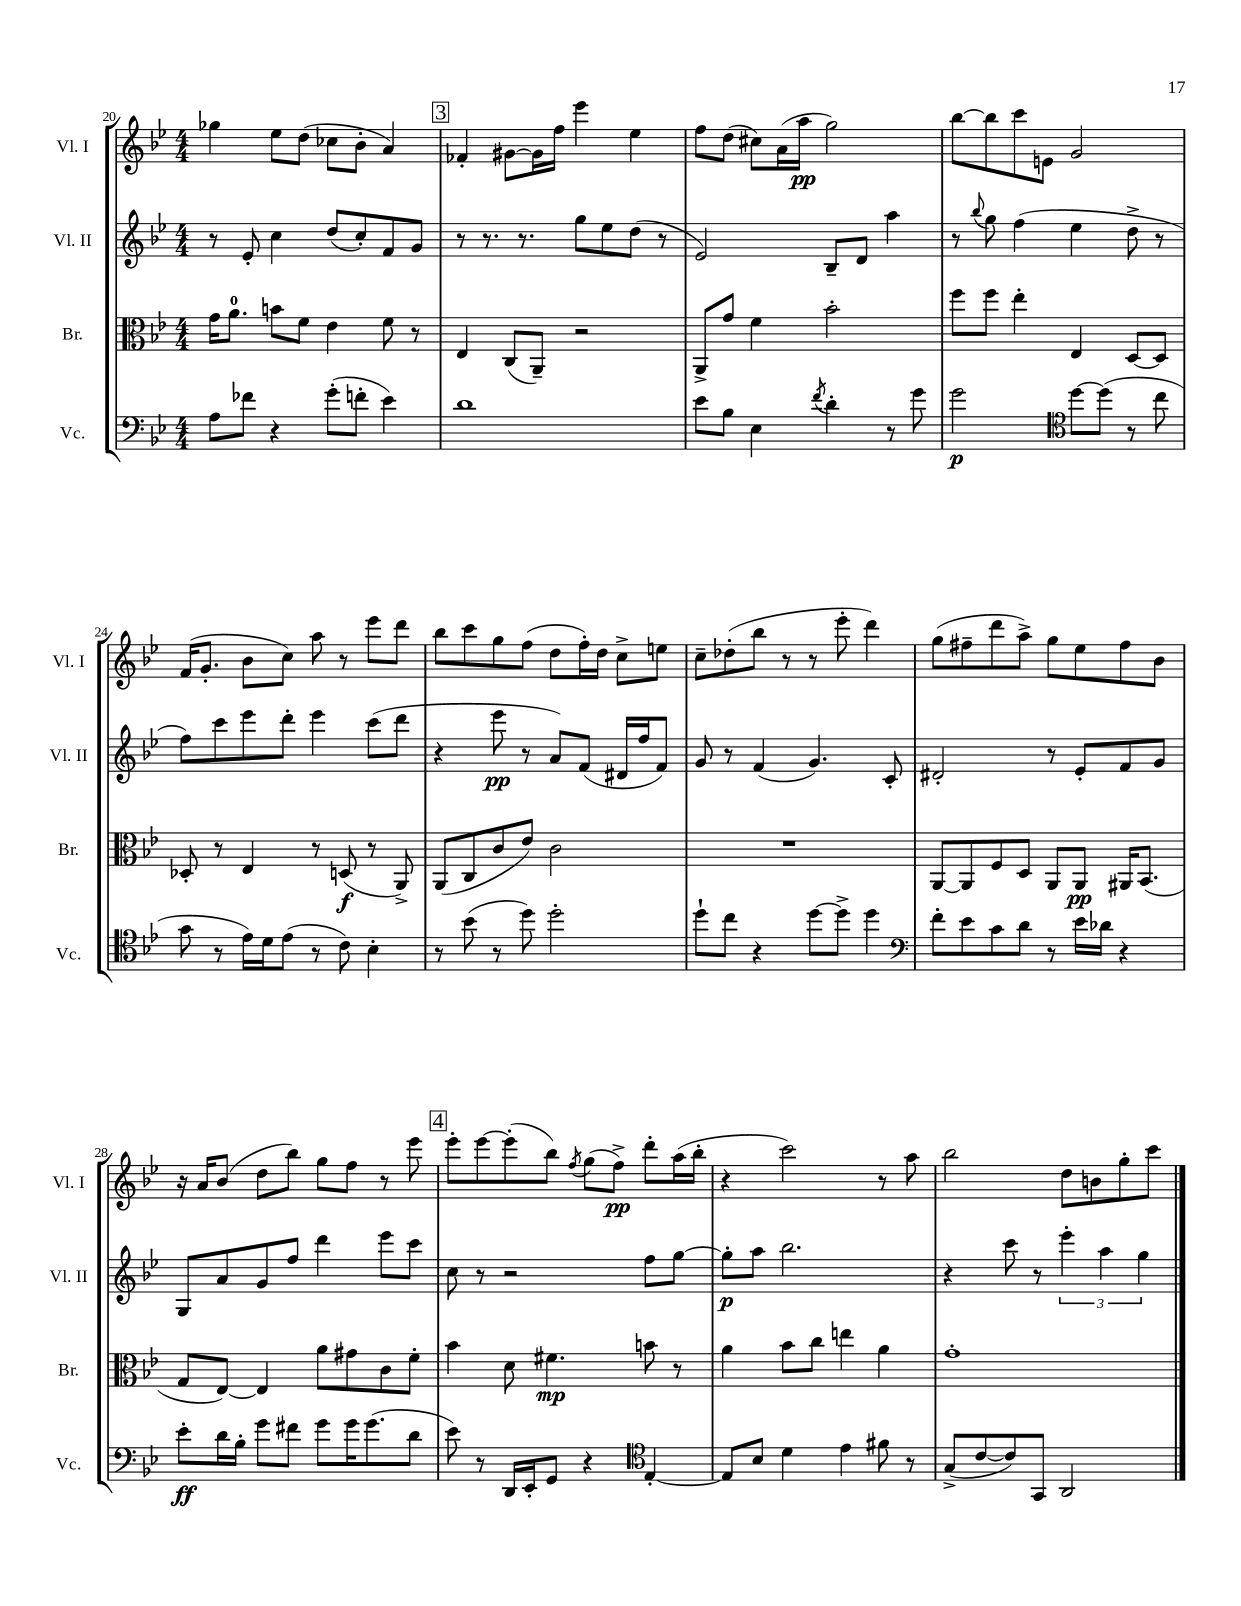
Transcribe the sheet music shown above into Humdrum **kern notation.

**kern	**kern	**kern	**kern
*staff4	*staff3	*staff2	*staff1
*clefF4	*clefC3	*clefG2	*clefG2
*k[b-e-]	*k[b-e-]	*k[b-e-]	*k[b-e-]
*M4/4	*M4/4	*M4/4	*M4/4
8A	16g	8r	4gg-
.	8.a	.	.
8f-	.	8e-'	.
4r	8b	4cc	8ee-
.	8f	.	(8dd
(8g'	4e-	(8dd	8cc-
8f'	.	8cc')	8b-'
4e-)	8f	8f	4a)
.	8r	8g	.
=	=	=	=
1d	4E-	8r	4f-'
.	.	8.r	.
.	(8C	.	[8g#
.	.	8.r	.
.	8AA~)	.	16g#]
.	.	.	16ff
.	2r	8gg	4eee-
.	.	8ee-	.
.	.	(8dd	4ee-
.	.	8r	.
=	=	=	=
8e-	8AA^	2e-)	8ff
8B-	8g	.	(8dd
4E-	4f	.	8cc#)
.	.	.	(16a
.	.	.	16aa
8qf	.	.	.
4d'	2b-'	8B-~	2gg)
.	.	8d	.
8r	.	4aa	.
8g	.	.	.
=	=	=	=
2g	8ff	8r	[8bb-
.	.	8qqbb-	.
.	8ff	8gg	8bb-]
.	4ee-'	(4ff	8ccc
.	.	.	8e
*clefC4	*	*	*
[8dd	4E-	4ee-	2g
(8dd]	.	.	.
8r	[8D	8dd^	.
8cc	8D]	8r	.
=	=	=	=
8g	8D-'	8ff)	(16f
.	.	.	8.g'
8r	8r	8ccc	.
16e-)	4E-	8eee-	8b-
16d	.	.	.
(8e-	.	8ddd'	8cc)
8r	8r	4eee-	8aa
8c)	(8D	.	8r
4B-'	8r	(8ccc	8eee-
.	8AA^)	8ddd	8ddd
=	=	=	=
8r	(8AA	4r	8bb-
(8b-	8C	.	8ccc
8r	8c	8eee-	8gg
8dd)	8e-)	8r	(8ff
2dd'	2c	8a)	8dd
.	.	(8f	16ff')
.	.	.	16dd
.	.	16d#	8cc^
.	.	16ff	.
.	.	8f)	8ee
=	=	=	=
8dd`	1r	8g	8cc~
8cc	.	8r	(8dd-'
4r	.	(4f	8bb-
.	.	.	8r
[8dd	.	4.g)	8r
8dd^]	.	.	8eee-'
4dd	.	.	4ddd)
.	.	8c'	.
=	=	=	=
*clefF4	*	*	*
8f'	[8AA	2d#'	(8gg
8e-	8AA]	.	8ff#~
8c	8F	.	8ddd
8d	8D	.	8aa^)
8r	8AA	8r	8gg
16e-	8AA	8e-'	8ee-
16d-	.	.	.
4r	16AA#	8f	8ff#
.	(8.BB-	.	.
.	.	8g	8b-
=	=	=	=
8e-'	8G	8G	16r
.	.	.	16a
16d	[8E-)	8a	(8b-
16B-'	.	.	.
8g	4E-]	8g	8dd
8f#	.	8ff	8bb-)
8g	8a	4ddd	8gg
16g	8g#	.	8ff
(8.g	.	.	.
.	8c	8eee-	8r
8d	8f'	8ccc	8eee-
=	=	=	=
8e-)	4b-	8cc	8eee-'
8r	.	8r	[8eee-
16DD	8d	2r	(8eee-']
16EE-'	.	.	.
8GG	4.f#	.	8bb-)
.	.	.	8qff
4r	.	.	(8gg
.	.	.	8ff^)
*clefC4	*	*	*
[4E-'	8b	8ff	8ddd'
.	8r	[8gg	(16aa
.	.	.	16bb-'
=	=	=	=
8E-]	4a	8gg']	4r
8B-	.	8aa	.
4d	8b-	2.bb-	2ccc)
.	8cc	.	.
4e-	4ee	.	.
8f#	4a	.	8r
8r	.	.	8aa
=	=	=	=
(8G^	1g'	4r	2bb-
[8c	.	.	.
8c])	.	8ccc	.
8GG	.	8r	.
2AA	.	6eee-'	8dd
.	.	.	8b
.	.	6aa	.
.	.	.	8gg'
.	.	6gg	.
.	.	.	8ccc
==	==	==	==
*-	*-	*-	*-
